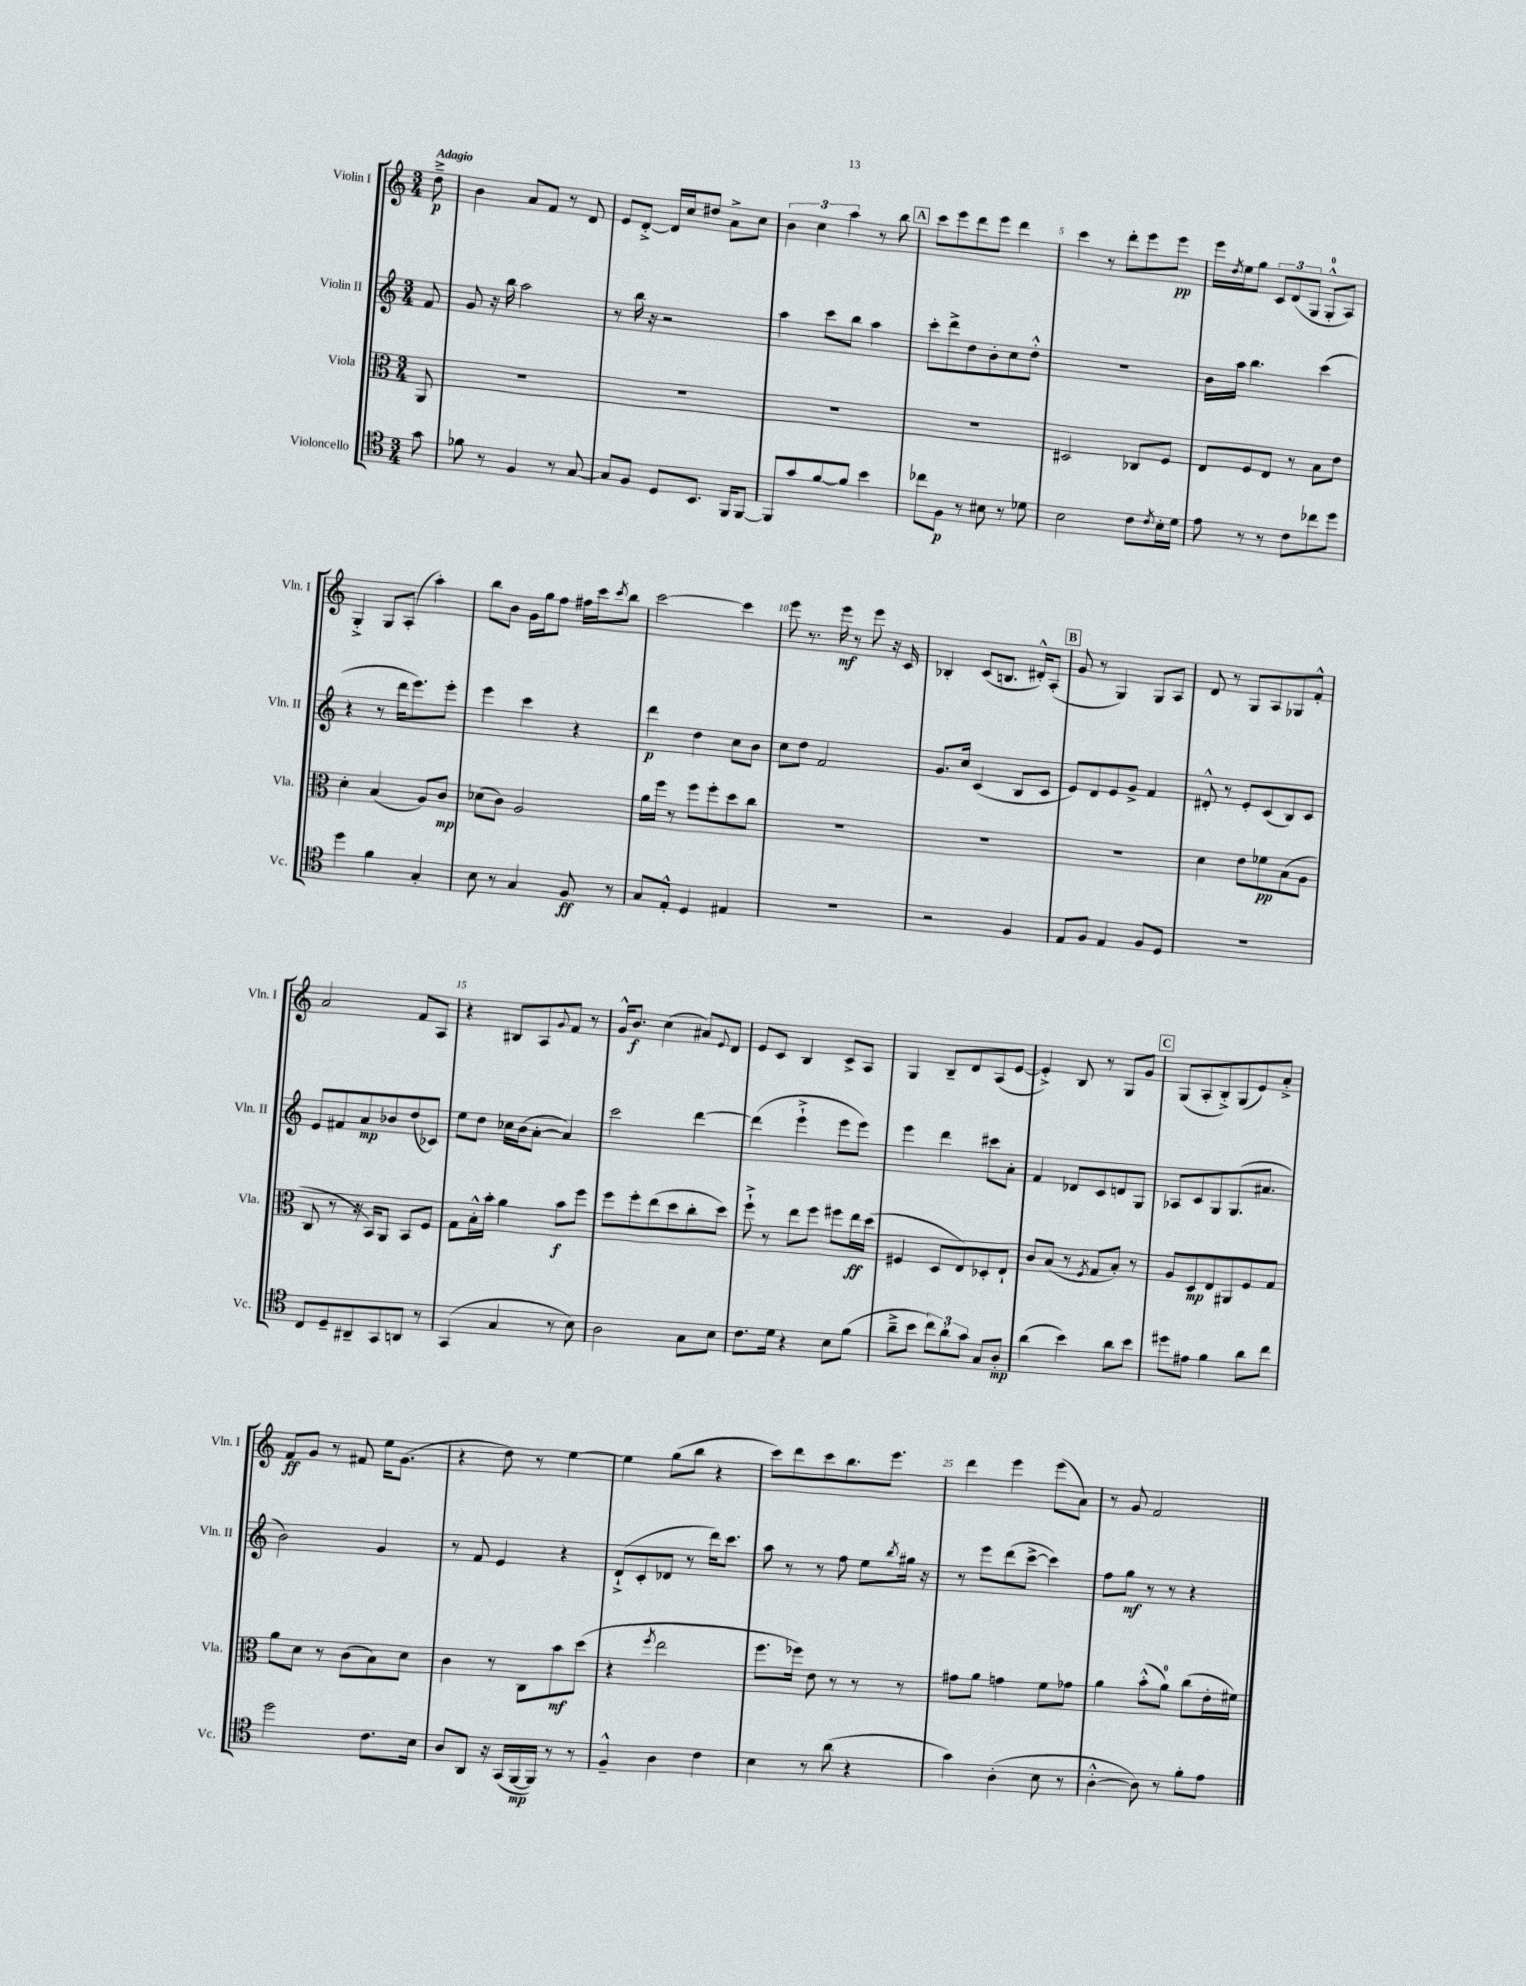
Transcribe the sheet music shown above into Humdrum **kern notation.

**kern	**kern	**kern	**kern
*staff4	*staff3	*staff2	*staff1
*clefC4	*clefC3	*clefG2	*clefG2
*k[]	*k[]	*k[]	*k[]
*M3/4	*M3/4	*M3/4	*M3/4
8g\	8AA/	8f/	8dd~^\
=	=	=	=
8f-\	2.r	8g/	4b\
8r	.	16r	.
.	.	16bb\	.
4F/	.	2aa\	8a/L
.	.	.	8f/J
8r	.	.	8r
[8G/	.	.	8d/
=	=	=	=
8G/]L	2.r	8r	8e/L
8F/J	.	16bb\	[8d'^/J
.	.	16r	.
8D/L	.	2r	16d/]LL
.	.	.	16cc/J
8.BB/J	.	.	8dd#/J
.	.	.	8a^\L
16FF/LK	.	.	.
[8FF/J	.	.	8cc\J
=	=	=	=
8FF/]L	2.r	4aa\	6b\
8g/	.	.	.
.	.	.	6cc\
[8f/	.	8ccc\L	.
.	.	.	6aa\
8f/]J	.	8bb\J	.
4b\	.	4aa\	8r
.	.	.	8bb\
=	=	=	=
8cc-\L	2.r	8ccc'\L	8ccc\L
8F\J	.	8ddd^\	8eee\
8r	.	8dd\	8ddd\
8B#\	.	8b'\	8eee\J
8r	.	8cc\	4ddd\
8d-\	.	8dd'^^\J	.
=	=	=	=
2B\	2D#/	2.r	4ccc\
.	.	.	8r
.	.	.	8ddd'\L
8c\L	8C-/L	.	8eee\
8qc/	.	.	.
16B'\L	8F/J	.	8eee\J
16d\JJ	.	.	.
=	=	=	=
8e\	8E/L	16b\LL	16eee\LL
.	.	.	8qdd/
.	.	16aa\JJ	16ee\J
8r	8F/	4.bb\	8gg\J
8r	8E/J	.	12c/L
.	.	.	(12d/
8c\L	8r	.	.
.	.	.	12G/J
8cc-\	8B\L	(4ccc\	8G'^^/L
8dd\J	8e\J	.	8A/J)
=	=	=	=
4dd\	4d'\	4r	4G'^/
4f\	(4B/	8r	8G/L
.	.	16ddd\LK	(8A'/J
.	.	8.eee\)	.
4G'/	8A/L)	.	4aa'\)
.	8c/J	8eee'\J	.
=	=	=	=
8B\	(8d-\L	4eee\	8bb\L
8r	8c\J)	.	8b\J
4G/	2A/	4ccc\	16g\LL
.	.	.	16gg\J
.	.	.	8ff\J
8F/	.	4r	16ff#\LL
.	.	.	16ccc\J
.	.	.	8qccc/
8r	.	.	8bb\J
=	=	=	=
8G/L	16a\LL	4ddd\	[2ccc\
.	16ff\JJ	.	.
8E'^^/J	8r	.	.
4D/	8ff\L	4dd\	.
.	8ff'\	.	.
4E#/	8dd\	8cc\L	4ccc\]
.	8cc\J	8b\J	.
=	=	=	=
2.r	2.r	8cc\L	8eee\
.	.	8dd\J	8.r
.	.	2f/	.
.	.	.	16eee\
.	.	.	8r
.	.	.	8eee\
.	.	.	16r
.	.	.	16c/
=	=	=	=
2r	2.r	8.g/L	4B-'/
.	.	16cc/Jk	.
.	.	(4c/	(8c/L
.	.	.	8.B/J
4F/	.	8B/L	.
.	.	.	16d#'^^/LK)
.	.	8c/J	(8A'/J
=	=	=	=
8E/L	2.r	8e/L)	8g/
8F/J	.	8d/	8r
4E/	.	8e/	4G/)
.	.	8g^/J	.
8F/L	.	4f/	8G/L
8D/J	.	.	8A/J
=	=	=	=
2.r	4d\	8d#'^^/	8d/
.	.	8r	8r
.	8e\L	8e'/L	8G/L
.	8f-\	(8c/	8A/
.	(8B\	8B/)	8G-/
.	8A\J	8c/J	8f'^^/J
=	=	=	=
8C/L	8C/	8e/L	2a/
8D~/	8r	8f#/	.
8AA#~/	16r	8a/	.
.	16BB/LK)	.	.
8GG/	8AA/J	8b-/	.
8AA/J	8BB/L	(8dd/	8f/L
8r	8F/J	8c-/J)	8A/J
=	=	=	=
(4GG/	8G\L	8ee\L	4r
.	16B'^^\L	8dd\J	.
.	16b'\JJ	.	.
4G/	4a\	16cc-\LL	8B#/L
.	.	(16b\J	.
.	.	[8a'\J	8A/
.	.	.	8qqg/
8r	8b\L	4a/])	8f/J
8B\)	8ff\J	.	8r
=	=	=	=
2A\	8ff\L	2ccc\	16g^^/LK
.	.	.	8.b/J
.	8ff'\	.	.
.	(8ee\	.	(4cc\
.	8dd\	.	.
8G\L	8cc'\	[4ddd\	8a#/L)
.	.	.	8qqe/
8B\J	8dd\J)	.	8d/J
=	=	=	=
8.c\L	8ff`^\	(4ddd\]	8e/L
.	8r	.	8c/J
16d\Jk	.	.	.
4r	8ee\L	4eee`^\	4B/
.	8ff\J	.	.
8B\L	8ff#\L	8eee\L	8c^/L
(8f\J	16ee\L	8eee\J)	8A/J
.	(16dd\JJ	.	.
=	=	=	=
8a~^\L	4F#/	4eee\	4G/
8b\J	.	.	.
12cc\L)	8D/L	4ddd\	8B~/L
12a'\	.	.	.
.	8E/)	.	8d/
12g\J	.	.	.
8G/L	8D-'/	8ccc#\L	(8A/
8A'/J	8E`/J	8a'\J	[8e/J
=	=	=	=
(4a\	8c/L	4f/	4e'^/])
.	(8B/J	.	.
4b\)	8r	8d-/L	8B/
.	8qF/	.	.
.	8G/L	8c/	8r
8a\L	8B'/J)	8d/	8G/L
8b\J	8r	8G/J	8g/J
=	=	=	=
8dd#\L	8A/L	8A-/L	(8G/L
8e#\J	8D/	8c/	8A'/
4f\	8E/	8G/	8B'^/)
.	8AA#/	(8.G/	(8G/
8a\L	8F/	.	8e/)
.	.	8.a#/J	.
8cc\J	8G/J	.	8a'^/J
=	=	=	=
2dd\	8a\L	2b\)	8f/L
.	8d\J	.	8g/J
.	8r	.	8r
.	(8c\L	.	8f#/
8.c\L	8B\)	4g/	16ee\LK
.	.	.	(8.g\J
.	8d\J	.	.
16B\Jk	.	.	.
=	=	=	=
8A/L	4c\	8r	4r
8AA/J	.	8f/	.
16r	8r	4e/	8dd\)
(16GG/LL	.	.	.
[16FF/	8C\L	.	8r
16FF/]JJ)	.	.	.
8r	8b\	4r	[4ee\
8r	(8dd\J	.	.
=	=	=	=
4F~^^/	4r	(8d`^/L	4ee\]
.	.	8c'/	.
.	8qff/	.	.
4A\	2ee\	8d-/J	(8gg\L
.	.	8r	8bb\J
4c\	.	16ddd\LK)	4r
.	.	8.ccc\J	.
=	=	=	=
4B\	8.ff\L	8aa\	8ccc\L)
.	.	8r	8ddd\
.	16ff-\Jk)	.	.
8r	8e\	8r	8ccc\
(8a\	8r	8ff\	8.bb\
4r	8r	8ee\L	.
.	.	.	8.eee\J
.	.	8qbb/	.
.	8r	16gg#\Jk	.
.	.	16r	.
=	=	=	=
4g\)	8g#\L	8r	4ddd\
.	8a\J	8eee\L	.
(4A'\	4g\	(8ddd\	4eee\
.	.	[8ccc^\J	.
8B\	8f\L	4ccc\])	(8eee\L
8r	8g-\J	.	8a\J)
=	=	=	=
[4A'^^\	4a\	8ff\L	8r
.	.	8gg\J	8g/
8A\])	(8b'^^\L	8r	2f/
8r	8a\J)	8r	.
8f'\L	(8cc\L	4r	.
8e\J	16e'\L	.	.
.	16f#\JJ)	.	.
==	==	==	==
*-	*-	*-	*-
